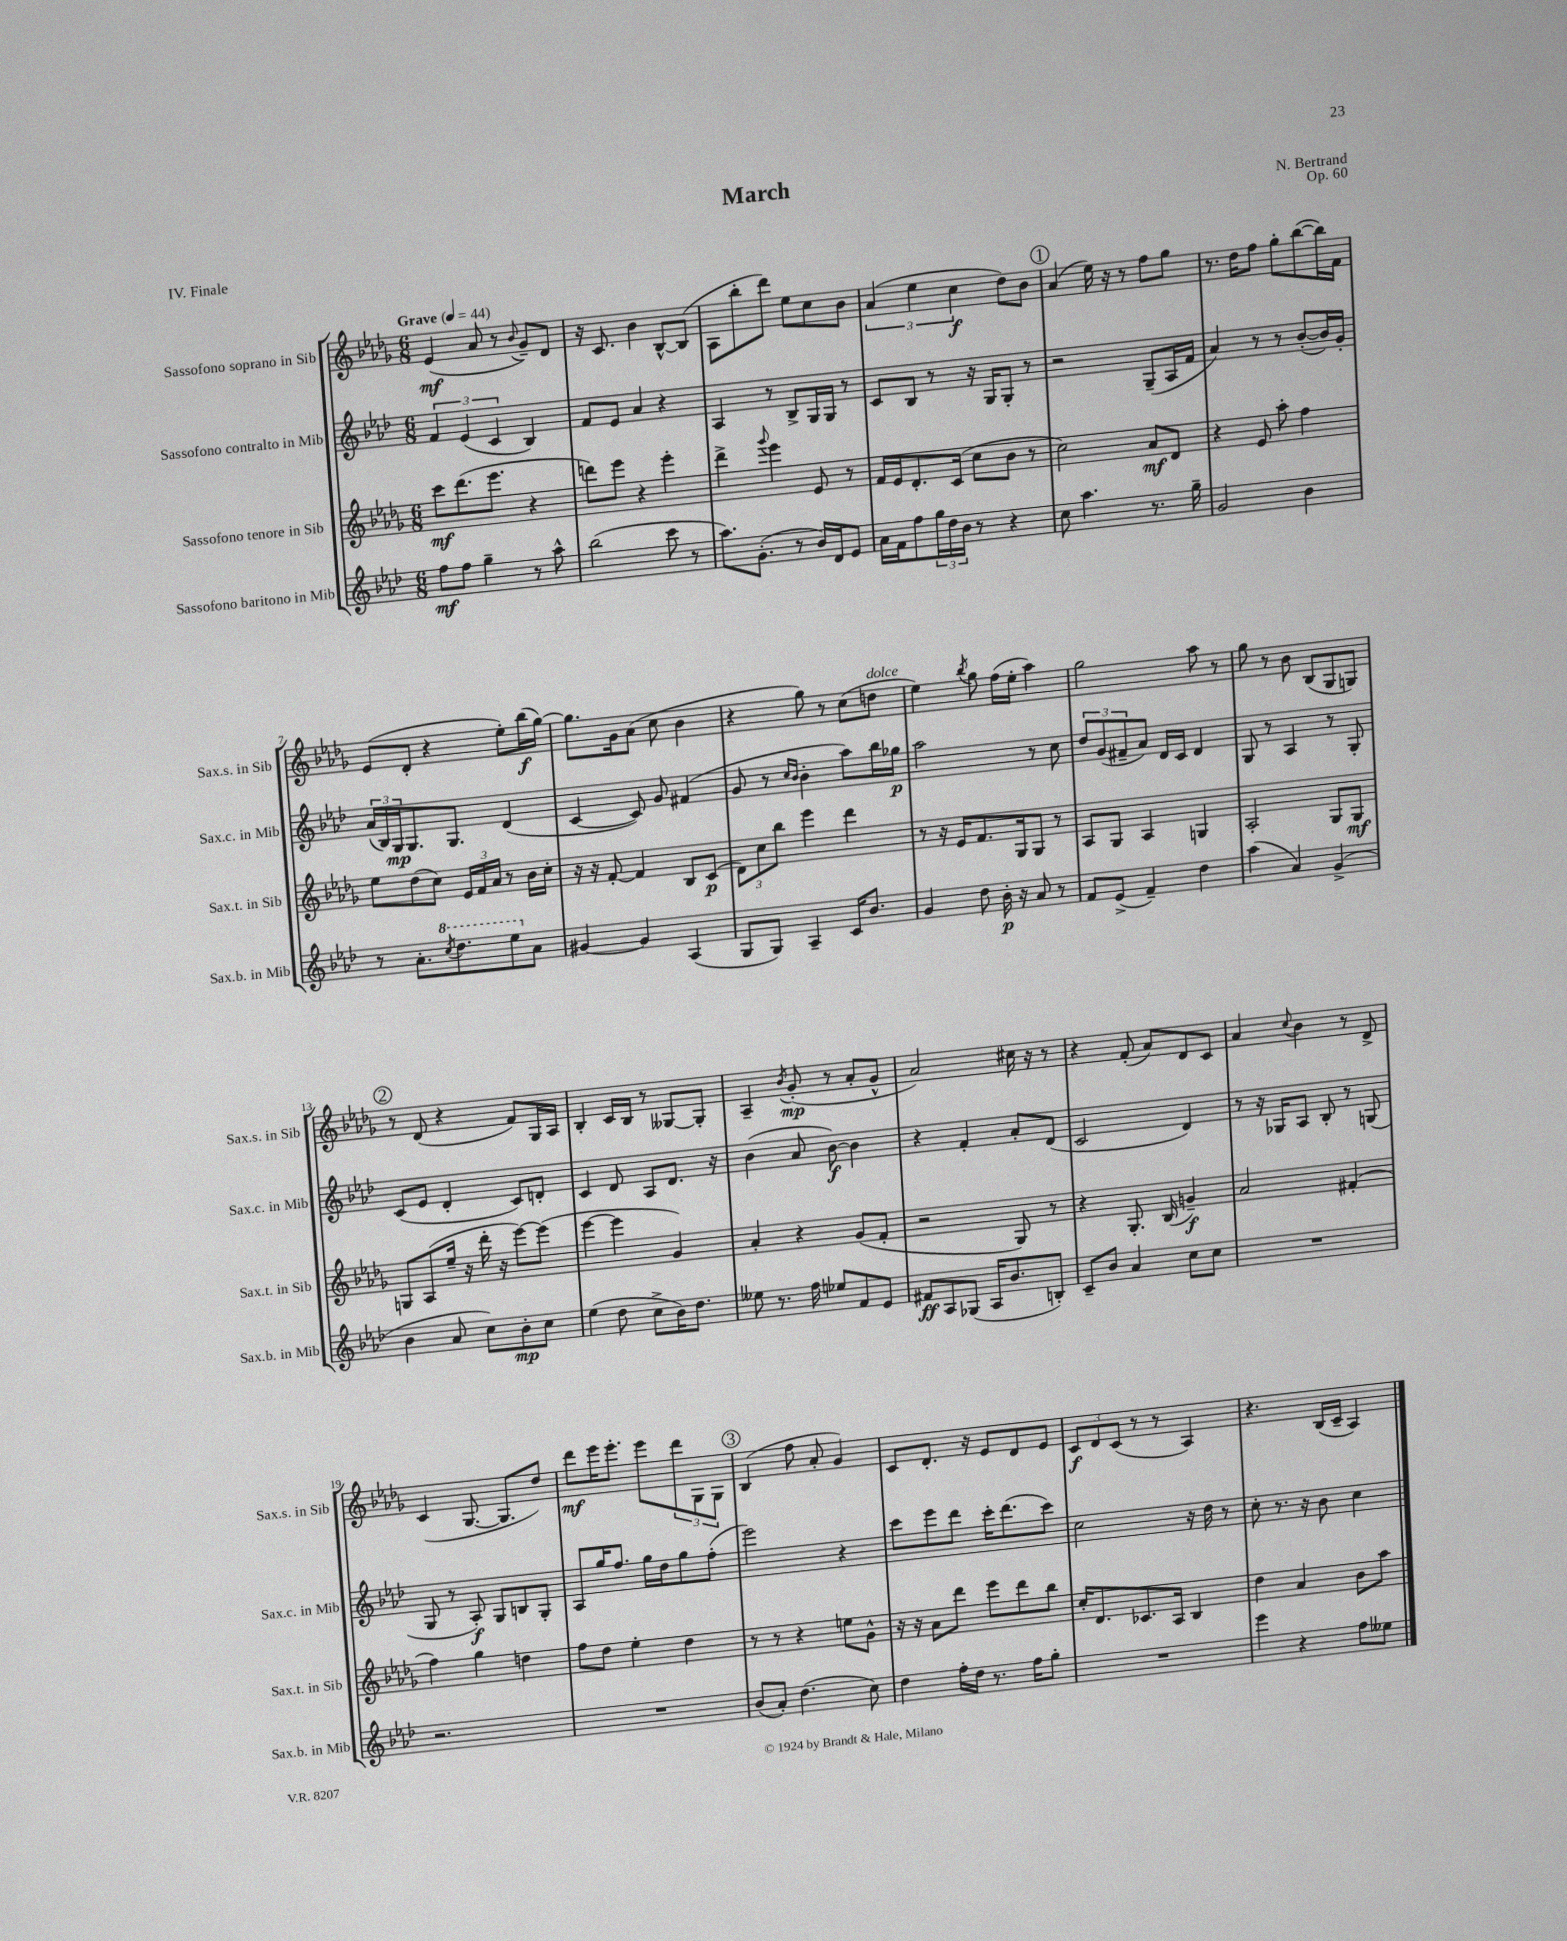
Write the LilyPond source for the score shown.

\header { title = "March" composer = "N. Bertrand" opus = "Op. 60" piece = "IV. Finale" }
<<
\new StaffGroup <<
\new Staff = "s0" \with { instrumentName = "Sassofono soprano in Sib" shortInstrumentName = "Sax.s. in Sib" } {
    \clef treble \key des \major \numericTimeSignature \time 6/8 \tempo "Grave" 4 = 44
    ees'4\mf( aes'8 r8 \appoggiatura { bes'8 } ges'8--) des'8 |
    r16 c'8. bes'4 bes8~-^ bes8( |
    aes8 bes''8-. des'''8) ees''8 c''8 bes'8 |
    \tuplet 3/2 { aes'4( ees''4 c''4\f } des''8) bes'8 |
    \mark \markup { \circle "1" } aes'4( ees''16) r16 r8 f''8 ges''8 |
    r8. des''16 f''8 ges''8-. bes''8~( bes''16) f'16 |
    ees'8( des'8-. r4 ees''8-.) bes''16\f( ges''16~) |
    ges''8. ges'16 aes'8( c''8 bes'4 |
    r4 ges''8) r8 c''8( d''8^\markup { \italic "dolce" } |
    ees''4) \acciaccatura { bes''8 } ges''8 f''16( ees''16-. aes''4) |
    ges''2 aes''8 r8 |
    ges''8 r8 bes'8 bes8( ges8 g8) |
    \mark \markup { \circle "2" } r8 des'8( r4 f'8) ges16 aes16 |
    bes4-. c'16 bes16 r8 geses8~ geses8-. |
    aes4-- \acciaccatura { bes'8 } ges'8-.\mp( r8 aes'8-. ges'8-^ |
    aes'2) cis''16 r16 r8 |
    r4 f'8-.( aes'8) des'8 c'8 |
    aes'4 \appoggiatura { c''8 } bes'4 r8 des'8-> |
    c'4( ges8.~ ges8. des''8) |
    des'''8\mf ees'''16 ees'''8.-. ees'''8 \tuplet 3/2 { des'''8 ges8 ges8 } |
    \mark \markup { \circle "3" } bes4( f''8 aes'8-. ges'4) |
    c'8 des'8.-. r16 ees'8 des'8 ees'8 |
    \tuplet 3/2 { c'8\f des'8 c'8( } r8 r8 aes4) |
    r4. bes16( c'16-- aes4) \bar "|." |
}
\new Staff = "s1" \with { instrumentName = "Sassofono contralto in Mib" shortInstrumentName = "Sax.c. in Mib" } {
    \clef treble \key aes \major \numericTimeSignature \time 6/8
    \tuplet 3/2 { f'4 ees'4( c'4 } bes4) |
    f'8 ees'8 aes'4 r4 |
    aes4 r8 bes8-> g16 g16 r8 |
    c'8 bes8 r8 r16 g16 g8-. r8 |
    \mark \markup { \circle "1" } r2 g8--( aes16 f'16 |
    aes'4) r8 r8 bes'8~-.( bes'16) g'16-. |
    \tuplet 3/2 { aes'16( bes16) g16\mp } g8. g8. des'4( |
    c'4~ c'8) g'8 fis'4( |
    g'8 r8 \grace { c''16 bes'16 } bes'4-. aes''8) bes''16 ges''16\p |
    aes''2 r8 c''8 |
    \tuplet 3/2 { des''8 g'8( fis'8-- } aes'8) des'16 c'16 des'4 |
    g8 r8 aes4 r8 g8-. |
    \mark \markup { \circle "2" } c'8( ees'8 des'4-. c'8) d'8-. |
    c'4 des'8 aes8 des'8. r16 |
    bes'4( aes'8 bes'8~\f) bes'4 |
    r4 f'4-. aes'8-. des'8( |
    c'2 des'4) |
    r8 r16 ges16 aes8 bes8-. r8 g8( |
    g8 r8 aes8-.\f) g8 b8 g8-. |
    aes8 g''16 f''8. g''16 des''16 g''8 f''8-.( |
    \mark \markup { \circle "3" } ees'''2) r4 |
    c'''8 ees'''8 des'''8 c'''16-. des'''8.( c'''8) |
    c''2 r16 des''16 r8 |
    c''8-. r8. r16 bes'8 c''4 \bar "|." |
}
\new Staff = "s2" \with { instrumentName = "Sassofono tenore in Sib" shortInstrumentName = "Sax.t. in Sib" } {
    \clef treble \key des \major \numericTimeSignature \time 6/8
    c'''8\mf des'''8.( ees'''8. r4 |
    d'''8) ees'''8 r4 ees'''4-. |
    des'''4-> \appoggiatura { ges'''8 } ees'''4 ees'8 r8 |
    f'16 ees'16 des'8.-. c'16( c''8 bes'8 r8 |
    \mark \markup { \circle "1" } c''2) aes'8\mf des'8 |
    r4 ees'8 aes''8-. f''4 |
    ees''8 des''8( c''8) \tuplet 3/2 { ees'16 f'16 aes'16 } r8 bes'16 c''16-. |
    r16 r16 f'8~-. f'4 bes8 c'8\p( |
    \tuplet 3/2 { des'8) c''8 bes''8 } ees'''4 des'''4 |
    r8 r16 ees'16 f'8. ges16 ges8 r8 |
    aes8 ges8 aes4 g4 |
    aes2-. ges8 ges8\mf |
    \mark \markup { \circle "2" } g8 aes8( ees''16-- r16 des'''16-. r16 ees'''8~) ees'''8( |
    ees'''4~ ees'''4 ges'4) |
    aes'4-. r4 ges'8( f'8-. |
    r2 ges8) r8 |
    r4 ges8.-. bes16( g'4--\f) |
    aes'2 fis'4-.( |
    f''4) ges''4 d''4 |
    f''8 des''8 ees''4-. des''4 |
    \mark \markup { \circle "3" } r8 r8 r4 e''8 ges'8-^ |
    r16 r16 aes'8 des'''8 ees'''8 des'''8 bes''8 |
    c''16-. des'8. ces'8. aes16 bes4 |
    des''4 aes'4 bes'8 aes''8 \bar "|." |
}
\new Staff = "s3" \with { instrumentName = "Sassofono baritono in Mib" shortInstrumentName = "Sax.b. in Mib" } {
    \clef treble \key aes \major \numericTimeSignature \time 6/8
    f''8\mf f''8 g''4-- r8 aes''8-^ |
    bes''2( c'''8 r8 |
    aes''8.) g'8.-.( r8 bes'16) des'16 ees'8 |
    aes'16 f'16 f''8 \tuplet 3/2 { g''16 des''16 bes'16 } r8 r4 |
    \mark \markup { \circle "1" } c''8 aes''4. r8. g''16-- |
    g'2 bes'4 |
    r8 aes'8.-. \ottava #1 \acciaccatura { c'''8 } des'''8. ees'''8 \ottava #0 aes'8 |
    gis'4~ gis'4 aes4( |
    g8 g8) aes4-- c'16 bes'8. |
    g'4 des''8 bes'16-.\p r16 aes'8 r8 |
    f'8 ees'8->( f'4--) des''4 |
    aes''4( aes'4) g'4->( |
    \mark \markup { \circle "2" } bes'4 aes'8 c''8) bes'8-.\mp c''8 |
    ees''4( des''8 c''8-> bes'16) des''8. |
    eeses''8 r8. f''16 ees''8 f'8 ees'8 |
    fis'8\ff aes8 ges8( aes16 bes'8. b8-.) |
    c'8-- bes'8 aes'4 c''8 c''8 |
    R2. |
    r2. |
    R2. |
    \mark \markup { \circle "3" } bes'8( aes'8-.) des''4.( c''8) |
    des''4 f''16-. des''16 r8. f''16 g''8-. |
    R2. |
    ees'''4 r4 f''8 eeses''8 \bar "|." |
}
>>
>>
